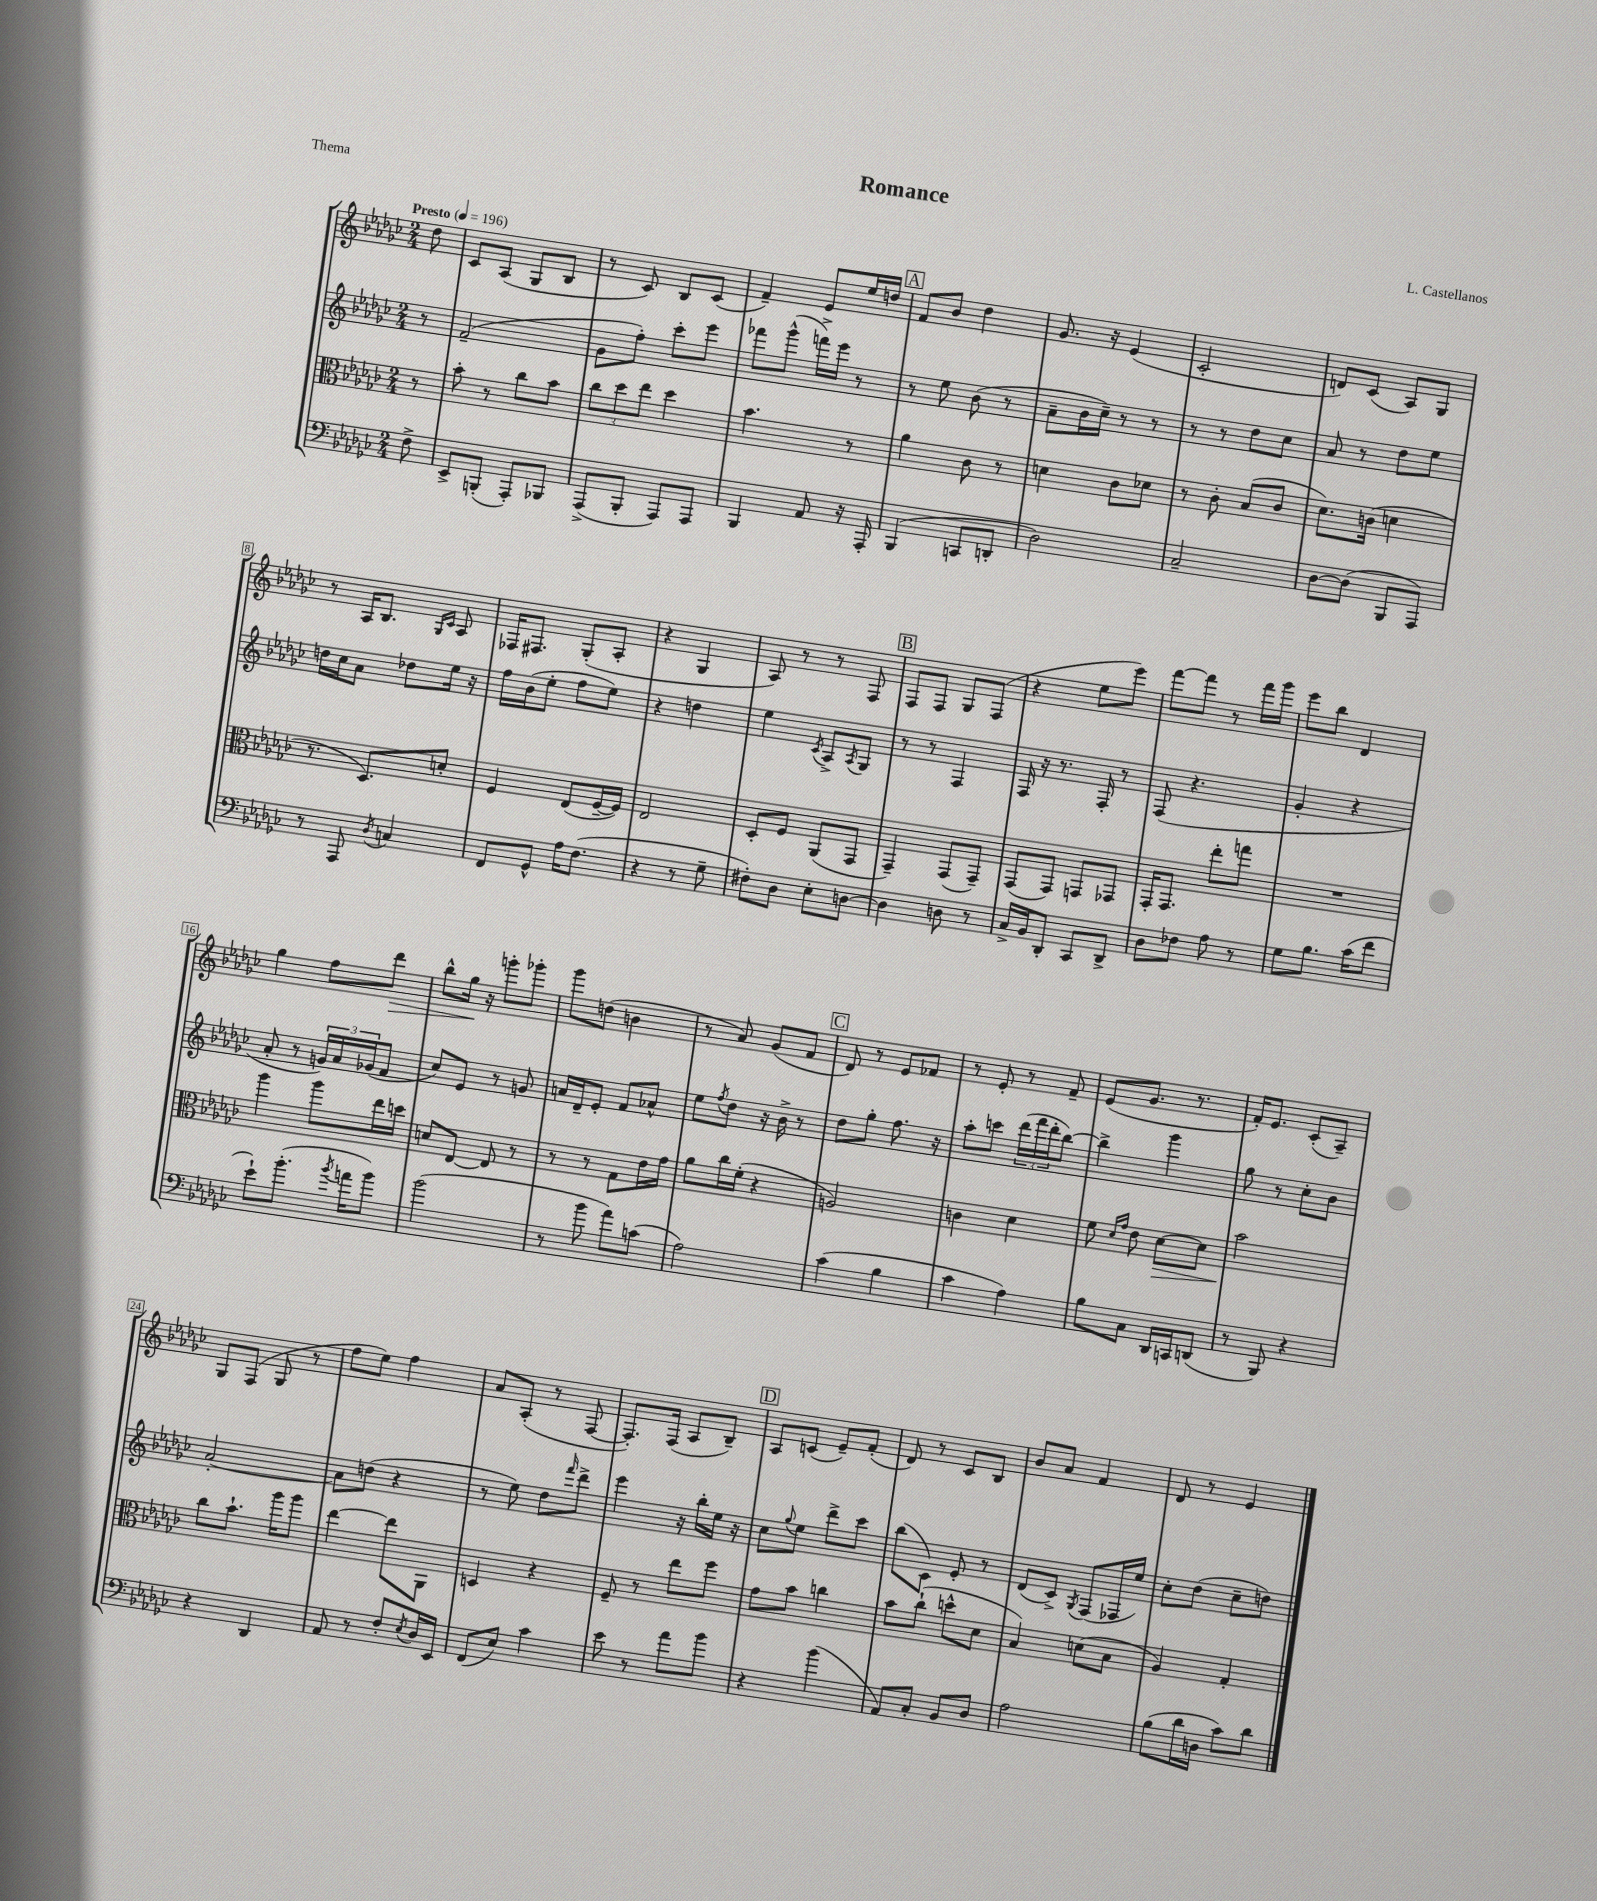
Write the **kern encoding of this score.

**kern	**kern	**dynam	**kern	**kern	**dynam
*part4	*part3	*part3	*part2	*part1	*part1
*staff4	*staff3	*staff3	*staff2	*staff1	*staff1
*clefF4	*clefC3	*	*clefG2	*clefG2	*
*k[b-e-a-d-g-c-]	*k[b-e-a-d-g-c-]	*	*k[b-e-a-d-g-c-]	*k[b-e-a-d-g-c-]	*
*M2/4	*M2/4	*	*M2/4	*M2/4	*
*MM196	*MM196	*	*MM196	*MM196	*
=	=	=	=	=	=
!	!	!	!	!LO:TX:a:B:t=Presto	!
8F^\	8r	.	8r	8dd-\	.
=1	=1	=1	=1	=1	=1
8EE-^/L	8b-'\	.	(2f~/	8c-/L	.
(8BBBn'/J	8r	.	.	(8A-/J	.
8AAA-'/L)	8cc-\L	.	.	8G-/L	.
8BBB-X/J	8b-\J	.	.	8B-/J	.
=2	=2	=2	=2	=2	=2
(8AAA-^/L	12cc-\L	.	8g-\L	8r	.
.	12dd-\	.	.	.	.
8BBB-'/J	.	.	8ff'\J)	8c-/)	.
.	12ee-\J	.	.	.	.
8AAA-/L)	4dd-\	.	8ccc-'\L	8B-/L	.
8AAA-/J	.	.	8eee-\J	(8c-/J	.
=3	=3	=3	=3	=3	=3
4BBB-/	4.b-\	.	8fff-X\L	4f~/)	.
.	.	.	(8ggg-^^\J	.	.
8AA-/	.	.	16fffn^\LL)	8e-/L	.
.	.	.	16eee-\JJ	.	.
16r	8r	.	8r	16ee-/L	.
16AAA-'/	.	.	.	16ddn/JJ	.
!!LO:REH:place=s1:t=A
=4	=4	=4	=4	=4	=4
(4BBB-/	4a-\	.	8r	8f/L	.
.	.	.	8ee-\	8b-/J	.
8CCn/L	8c-\	.	(8b-\	4dd-\	.
8DDn'/J	8r	.	8r	.	.
=5	=5	=5	=5	=5	=5
2D-\)	4dn\	.	8a-~\L	8.g-/	.
.	.	.	16b-\L	.	.
.	.	.	16cc-~\JJ)	16r	.
.	8c-\L	.	8r	(4e-/	.
.	8d-X\J	.	8r	.	.
=6	=6	=6	=6	=6	=6
2C-~/	8r	.	8r	2c-'/	.
.	8c-'\	.	8r	.	.
.	(8B-/L	.	8dd-\L	.	.
.	8c-/J	.	8cc-\J	.	.
=7	=7	=7	=7	=7	=7
[8D-\L	8.d-\L)	.	8a-/	8dn/L)	.
(8D-\J]	.	.	8r	(8c-/J	.
.	(16cn\Jk	.	.	.	.
8BBB-/L	4dn\	.	8dd-\L	8A-/L)	.
8AAA-/J)	.	.	8ee-\J	8G-/J	.
!!LO:LB:g=z
=8	=8	=8	=8	=8	=8
8r	8.r	.	16ddn\LL	8r	.
.	.	.	16cc-\J	.	.
8AAA-/	.	.	8a-\J	16A-/KL	.
.	8.D-/L)	.	.	8.B-/J	.
8qD-/	.	.	.	.	.
4Cn/	.	.	8dd-X\L	.	.
.	.	.	.	16qqG-/LL	.
.	.	.	.	16qqc-/JJ	.
.	8dn'/J	.	16ee-\Jk	8A-/	.
.	.	.	16r	.	.
=9	=9	=9	=9	=9	=9
8FF/L	4F/	.	16ff\LL	16F-X/KL	.
.	.	.	(16b-\J	8.F#X/J	.
8GG-^^/J	.	.	8ee-'\J	.	.
16A-\KL	(8E-/L	.	8ff\L	(8G-'/L	.
(8.F\J	.	.	.	.	.
.	[16F~/L	.	8ee-\J)	8A-'/J	.
.	16F/JJ])	.	.	.	.
=10	=10	=10	=10	=10	=10
4r	2E-/	.	4r	4r	.
8r	.	.	4ddn\	4G-/	.
8G-~\	.	.	.	.	.
=11	=11	=11	=11	=11	=11
8F#X'\L)	8D-'/L	.	4ee-\	8A-/)	.
8D-\J	8F/J	.	.	8r	.
.	.	.	8qc-/	.	.
8E-'\L	(8AA-/L	.	8A-^/L	8r	.
.	.	.	8qA-/	.	.
[8Dn\J	8GG-/J	.	8G-/J	8F/	.
!!LO:REH:place=s1:t=B
=12	=12	=12	=12	=12	=12
4D\]	4GG-~/)	.	8r	8F/L	.
.	.	.	8r	8F/J	.
8Dn\	(8GG-/L	.	4F/	8G-/L	.
8r	8GG-~/J)	.	.	(8F/J	.
=13	=13	=13	=13	=13	=13
16C-^/LL	(8GG-/L	.	16F/	4r	.
16BB-/J	.	.	16r	.	.
8DD-'/J	8GG-/J)	.	8.r	.	.
8CC-/L	8GGn/L	.	.	8ee-\L	.
.	.	.	16F'/	.	.
8DD-^/J	8GG-X/J	.	8r	8eee-\J)	.
=14	=14	=14	=14	=14	=14
8D-\L	16GG-'/KL	.	(8F/	[8fff\L	.
.	8.GG-/J	.	.	.	.
8F-X\J	.	.	4.r	8fff\J]	.
8A-\	8ee-'\L	.	.	8r	.
8r	8ggn\J	.	.	16fff\LL	.
.	.	.	.	16ggg-\JJ	.
=15	=15	=15	=15	=15	=15
8G-\L	2r	.	4g-'/	8eee-\L	.
8.B-\J	.	.	.	8bb-\J	.
.	.	.	4r	4d-/	.
(16c-\KL	.	.	.	.	.
8f\J	.	.	.	.	.
!!LO:LB:g=z
=16	=16	=16	=16	=16	=16
8e-`\L)	4aa-\	.	8a-'/	4gg-\	.
(8.b-'\J	.	.	8r	.	.
.	8aa-\L	.	24gn/LL)	8ff\L	.
.	.	.	24a-/	.	.
8qb-/	.	.	.	.	.
16an\KL	.	.	.	.	.
.	.	.	(24g-X/J	.	.
!	!	!	!	!	!LO:HP:b
8b-\J)	16ee-\L	.	8f/J	8ddd-\J	>
.	16ddn\JJ	.	.	.	.
=17	=17	=17	=17	=17	=17
(2b-\	8dn/L	.	8cc-/L)	8bb-^^\L	.
.	[8E-/J	.	8e-/J	16gg-\Jk	.
.	.	.	.	16r	]
.	8E-/]	.	8r	8gggn'\L	.
.	8r	.	8gn/	8ggg-X'\J	.
=18	=18	=18	=18	=18	=18
8r	8r	.	16an/LL	8ggg-\L	.
.	.	.	16d-~/J	.	.
8b-\	8r	.	8e-'/J	(8ddn\J	.
8a-\L)	8G-\L	.	8f/L	4bn\	.
(8cn\J	16e-\L	.	8a-X^^/J	.	.
.	16g-\JJ	.	.	.	.
=19	=19	=19	=19	=19	=19
2A-\)	8a-\L	.	8ee-\L	8r	.
.	.	.	8qff/	.	.
.	16cc-\L	.	8dd-\J	8a-/)	.
.	(16f'\JJ	.	.	.	.
.	4r	.	16r	(8g-/L	.
.	.	.	16b-^\	.	.
.	.	.	8r	8f/J	.
!!LO:REH:place=s1:t=C
=20	=20	=20	=20	=20	=20
(4c-\	2An/)	.	8dd-\L	8d-/)	.
.	.	.	8gg-'\J	8r	.
4B-\	.	.	8.ff\	8e-/L	.
.	.	.	.	8f-X/J	.
.	.	.	16r	.	.
=21	=21	=21	=21	=21	=21
4c-\	4cn\	.	8aa-'\L	8r	.
.	.	.	8cccn\J	8e-'/	.
4A-\)	4d-\	.	(24ddd-\LL	8r	.
.	.	.	24fff\	.	.
.	.	.	24ddd-'\J	.	.
.	.	.	[8bb-\J)	8f~/	.
=22	=22	=22	=22	=22	=22
8B-\L	8f\	.	4bb-^\]	(8e-/L	.
.	16qqd-/LL	.	.	.	.
.	16qqg-/JJ	.	.	.	.
8C-\J	8e-\	.	.	8.g-/J	.
!	!	!LO:HP:b	!	!	!
16DD-/LL	[8d-\L	>	4ggg-\	.	.
16CCn/J	.	.	.	8.r	.
(8DDn/J	8d-\J]	.	.	.	.
=23	=23	=23	=23	=23	=23
8r	2b-\	.	8gg-\	16f'/KL)	.
.	.	.	.	8.e-/J	.
8BBB-/)	.	.	8r	.	.
4r	.	.	8cc-'\L	(8c-'/L	.
.	.	.	8b-\J	8A-~/J)	.
.	.	]	.	.	.
!!LO:LB:g=z
=24	=24	=24	=24	=24	=24
4r	8cc-\L	.	[2a-'/	8G-/L	.
.	8.b-`\J	.	.	(8F/J	.
4DD-/	.	.	.	8G-/	.
.	16aa-\KL	.	.	.	.
.	8aa-\J	.	.	8r	.
=25	=25	=25	=25	=25	=25
8AA-/	[4ee-\	.	8a-\L]	8ff\L	.
8r	.	.	(8ddn\J	8ee-\J)	.
8F'/L	8ee-\L]	.	4r	4ff\	.
8qE-/	.	.	.	.	.
16D-/L	8AA-\J	.	.	.	.
16EE-/JJ	.	.	.	.	.
=26	=26	=26	=26	=26	=26
(8FF/L	4Dn/	.	8r	8a-/L	.
8E-/J)	.	.	8ee-\)	(8A-'/J	.
4c-\	4r	.	8dd-\L	8r	.
.	.	.	16qqfff/	.	.
.	.	.	8ddd-^\J	[8F/	.
=27	=27	=27	=27	=27	=27
8e-\	8F~/	.	4eee-\	8.F'/L])	.
8r	8r	.	.	.	.
.	.	.	.	(16F/Jk	.
8a-\L	8ee-\L	.	16r	8A-/L	.
.	.	.	16bb-'\LL	.	.
8b-\J	8ff\J	.	16ee-\JJ	8B-~/J)	.
.	.	.	16r	.	.
!!LO:REH:place=s1:t=D
=28	=28	=28	=28	=28	=28
4r	8g-\L	.	8cc-\L	8A-/L	.
.	.	.	8qqgg-/	.	.
.	8b-\J	.	8ee-\J	(8cn/J	.
(4b-\	4ccn\	.	8ddd-^\L	8e-~/L)	.
.	.	.	8ccc-\J	(8f'/J	.
=29	=29	=29	=29	=29	=29
8AA-/L)	8b-\L	.	(8bb-\L	8d-/)	.
8C-'/J	(8cc-`\J	.	8c-\J)	8r	.
8BB-/L	8ddn^^\L	.	8e-'/	8c-/L	.
8D-/J	8d-\J	.	8r	8B-/J	.
=30	=30	=30	=30	=30	=30
2A-\	4B-/)	.	(8d-/L	8b-/L	.
.	.	.	8c-^/J)	8a-/J	.
.	.	.	8qG-/	.	.
.	(8dn\L	.	(8F/L	4f/	.
.	8B-\J	.	16F-X/L	.	.
.	.	.	16ee-/JJ)	.	.
=31	=31	=31	=31	=31	=31
(8B-\L	4A-/)	.	8cc-'\L	8d-/	.
16d-\L	.	.	(8dd-\J	8r	.
16Dn\JJ	.	.	.	.	.
8c-\L)	4G-'/	.	8cc-~\L	4e-/	.
8d-\J	.	.	8ddn\J)	.	.
==	==	==	==	==	==
*-	*-	*-	*-	*-	*-
